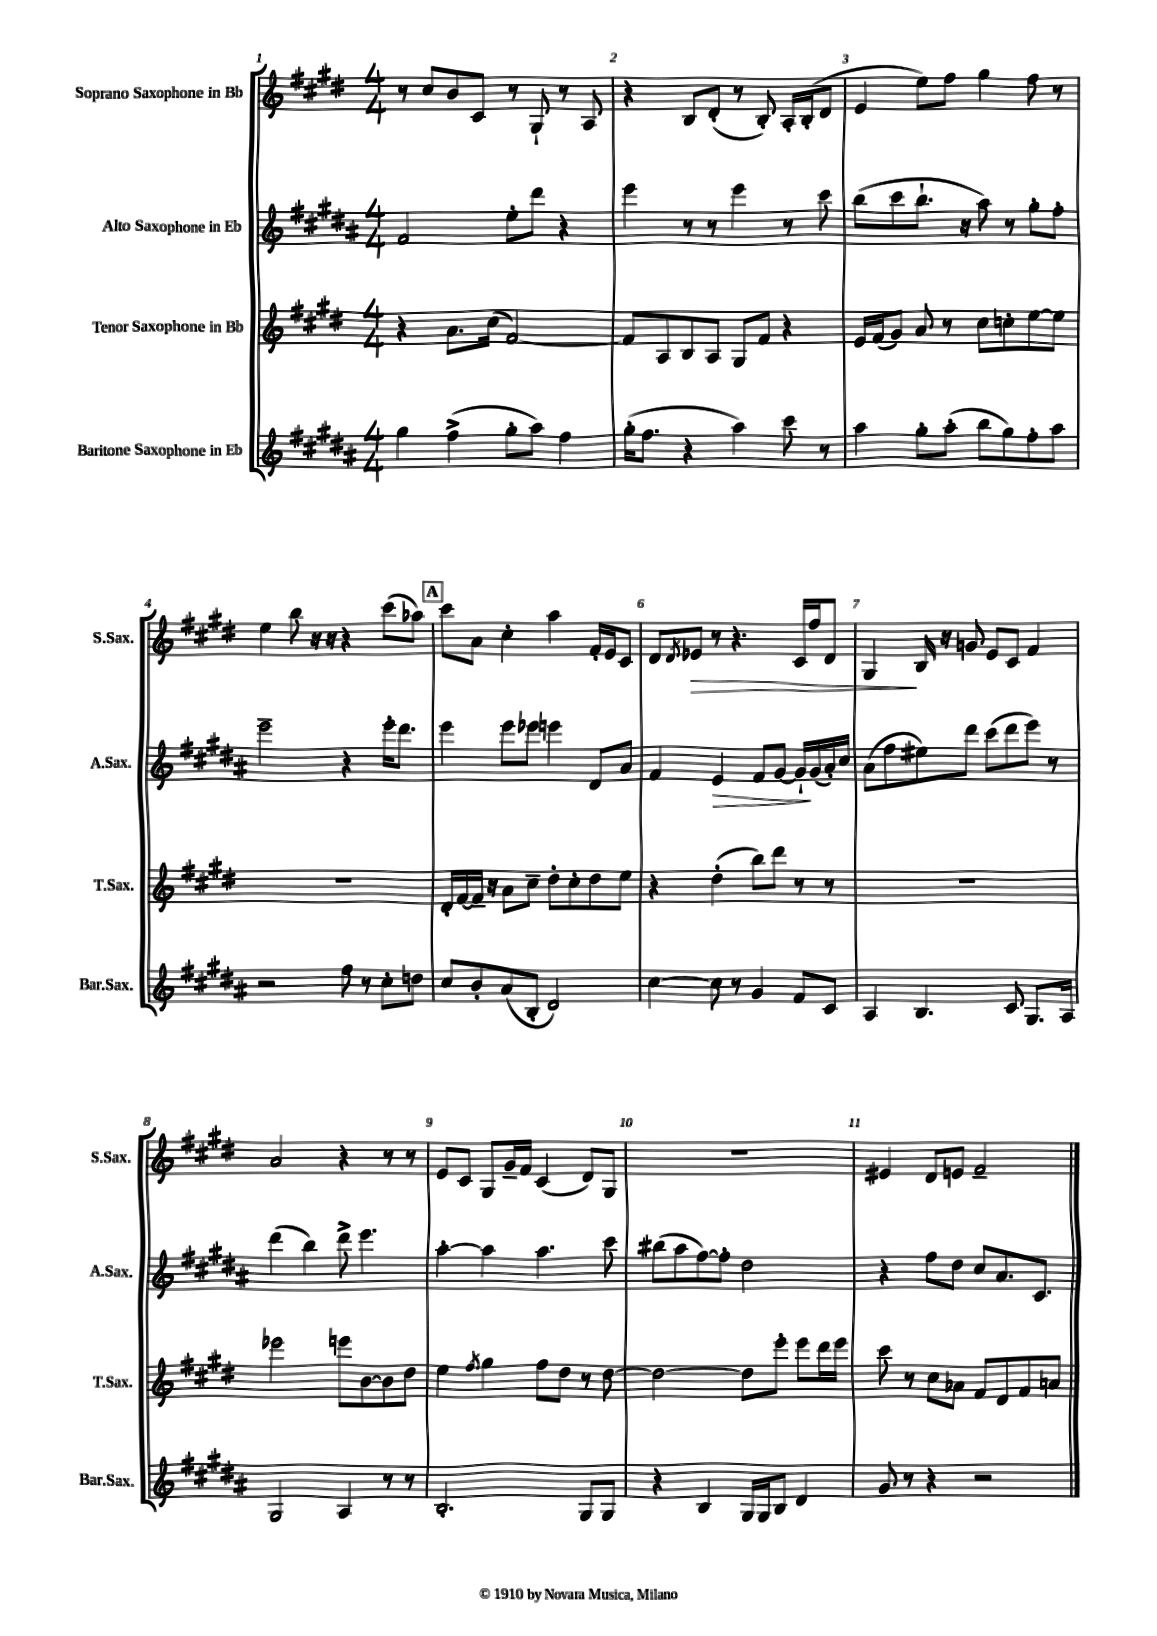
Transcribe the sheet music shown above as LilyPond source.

<<
\new StaffGroup <<
\new Staff = "s0" \with { instrumentName = "Soprano Saxophone in Bb" shortInstrumentName = "S.Sax." } {
    \clef treble \key e \major \numericTimeSignature \time 4/4
    r8 cis''8 b'8 cis'8 r8 gis8-! r8 a8 |
    r4 b8 dis'8-.( r8 b8-.) a16-. b16-.( dis'8 |
    e'4 e''8) fis''8 gis''4 fis''8 r8 |
    e''4 b''8 r16 r16 r4 cis'''8( aes''8) |
    \mark \markup { \box "A" } cis'''8 a'8 cis''4-. a''4 fis'16-. e'16 cis'8 |
    dis'8 \acciaccatura { dis'8 } ees'8\> r8 r4. cis'16 fis''16 dis'8 |
    gis4\! b16 r16 g'8 e'8 cis'8 fis'4 |
    a'2 r4 r8 r8 |
    e'8 cis'8 gis8 gis'16-- fis'16 cis'4( dis'8) gis8 |
    R1 |
    eis'4 dis'8 e'8 fis'2-- \bar "|." |
}
\new Staff = "s1" \with { instrumentName = "Alto Saxophone in Eb" shortInstrumentName = "A.Sax." } {
    \clef treble \key b \major \numericTimeSignature \time 4/4
    fis'2 e''8-. dis'''8 r4 |
    e'''4 r8 r8 e'''4 r8 cis'''8 |
    b''8( cis'''8 b''8.-! r16 ais''8) r8 gis''8-. fis''8-. |
    e'''2-- r4 e'''16-. dis'''8. |
    \mark \markup { \box "A" } e'''4 e'''8 ees'''8 e'''4 dis'8 ais'8 |
    fis'4 e'4\> fis'8 gis'8~ gis'16-!\! gis'16( ais'16-.) cis''16 |
    ais'8( fis''8 eis''8) dis'''8 cis'''8( dis'''8 e'''8) r8 |
    dis'''4( b''4) dis'''8-> e'''4. |
    ais''4~-. ais''4 ais''4. cis'''8 |
    bis''8( ais''8 fis''8~) fis''8-. dis''2 |
    r4 fis''8 dis''8 cis''8 ais'8. cis'8. \bar "|." |
}
\new Staff = "s2" \with { instrumentName = "Tenor Saxophone in Bb" shortInstrumentName = "T.Sax." } {
    \clef treble \key e \major \numericTimeSignature \time 4/4
    r4 a'8. cis''16( fis'2~) |
    fis'8 a8 b8 a8 gis8 fis'8 r4 |
    e'16 fis'16( gis'8) a'8 r8 cis''8 c''8-. e''8~ e''8 |
    R1 |
    \mark \markup { \box "A" } dis'16-. fis'16~ fis'16-- r16 a'8 cis''8-- dis''8-. cis''8-. dis''8 e''8 |
    r4 dis''4-.( b''8) dis'''8 r8 r8 |
    R1 |
    ees'''2 e'''8 b'8~ b'8 dis''8 |
    e''4 \acciaccatura { fis''8 } gis''4 fis''8 dis''8 r8 dis''8~ |
    dis''2~ dis''8 e'''8-. e'''8 dis'''16 e'''16 |
    cis'''8 r8 cis''8 aes'8 fis'8 dis'8 fis'8 a'8 \bar "|." |
}
\new Staff = "s3" \with { instrumentName = "Baritone Saxophone in Eb" shortInstrumentName = "Bar.Sax." } {
    \clef treble \key b \major \numericTimeSignature \time 4/4
    gis''4 fis''4->( gis''8-. ais''8) fis''4 |
    gis''16-.( fis''8. r4 ais''4) cis'''8 r8 |
    ais''4 gis''8-. ais''8-.( b''8 gis''8) fis''8-. ais''8 |
    r2 fis''8 r8 cis''8-. d''8 |
    \mark \markup { \box "A" } cis''8 b'8-. ais'8( b8-. dis'2) |
    cis''4~ cis''8 r8 gis'4 fis'8 cis'8 |
    ais4 b4. cis'8 gis8. ais16 |
    gis2 ais4 r8 r8 |
    b2.-. gis8 gis8 |
    r4 b4 gis16 gis16 b8 dis'4 |
    gis'8 r8 r4 r2 \bar "|." |
}
>>
>>
\layout { \context { \Score \override BarNumber.break-visibility = ##(#f #t #t) barNumberVisibility = #all-bar-numbers-visible } }
